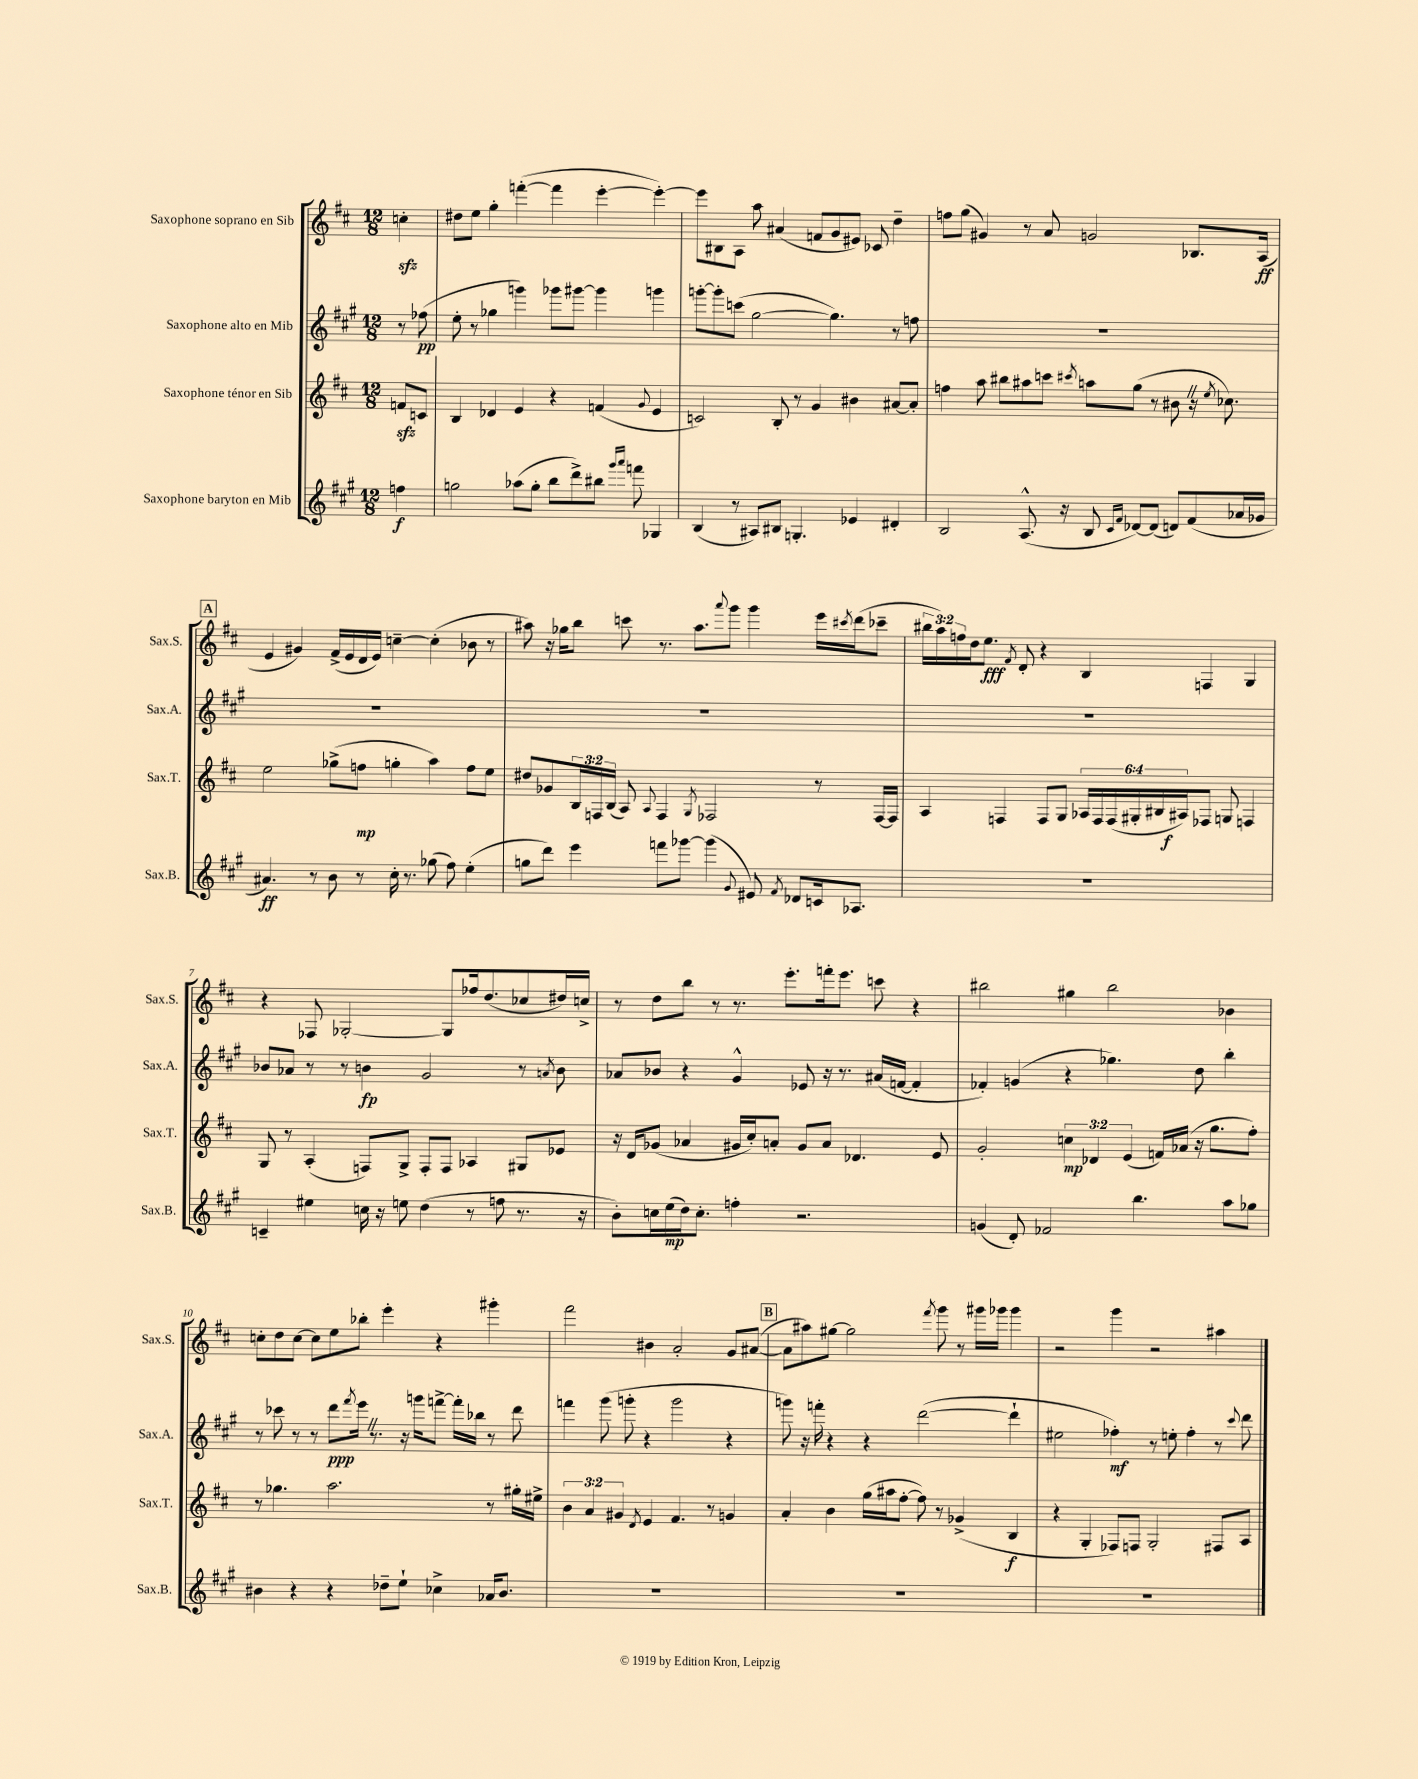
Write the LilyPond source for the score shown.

<<
\new StaffGroup <<
\new Staff = "s0" \with { instrumentName = "Saxophone soprano en Sib" shortInstrumentName = "Sax.S." } {
    \clef treble \key d \major \numericTimeSignature \time 12/8 \override Staff.TupletNumber.text = #tuplet-number::calc-fraction-text \partial 4
    c''4-.\sfz |
    dis''8 e''8 g''4-. f'''4~-.( f'''4 e'''4~-. e'''4~-.) |
    e'''8 bis8 a8 a''8 ais'4( f'8 g'8 eis'8) ces'8 d''4-- |
    f''8 g''8( gis'4) r8 a'8 g'2 bes8. a16\ff( |
    \mark \markup { \box "A" } e'4 gis'4) fis'16->( e'16 d'16 e'16) c''4~-- c''4-.( bes'8 r8 |
    ais''8) r16 ges''16 b''8 c'''8 r8. ais''8. \appoggiatura { a'''8 } g'''8 g'''4 e'''16 \acciaccatura { cis'''8 } d'''16( ces'''8-- |
    \tuplet 3/2 { bis''16 a''16) f''16 } d''16 e''8.\fff \acciaccatura { fis'8 } d'8-. r4 b4 f4 g4 |
    r4 fes8 ges2~-. ges8 fes''16 d''8.( ces''8 dis''16) c''16-> |
    r8 d''8 b''8 r8 r8. e'''8.-. f'''16-. e'''8. c'''8 r4 |
    bis''2 gis''4 bis''2 bes'4 |
    c''8-. d''8 c''8~ c''8 e''8 bes''8-. e'''4-. r4 gis'''4-. |
    fis'''2 bis'4 a'2-. g'8 ais'8~( |
    \mark \markup { \box "B" } ais'8 ais''8) gis''8~ gis''2 \acciaccatura { fis'''8 } g'''8 r8 gis'''16 ges'''16 ges'''4 |
    r2 g'''4 r2 ais''4 \bar "|." |
}
\new Staff = "s1" \with { instrumentName = "Saxophone alto en Mib" shortInstrumentName = "Sax.A." } {
    \clef treble \key a \major \numericTimeSignature \time 12/8 \partial 4
    r8 fes''8\pp( |
    e''8-. r8 ges''4 g'''4) ges'''8 gis'''8~ gis'''4 g'''4 |
    g'''8~-. g'''8-. c'''8( gis''2~ gis''4.) r8 f''8 |
    R1. |
    \mark \markup { \box "A" } R1. |
    R1. |
    R1. |
    bes'8 aes'8 r8 r8 b'4\fp gis'2 r8 \acciaccatura { a'8 } b'8 |
    aes'8 bes'8 r4 gis'4-^ ees'8 r16 r8. ais'16( f'16~ f'4-. |
    fes'4-.) g'4( r4 ges''4.) d''8 b''4-. |
    r8 ces'''8 r8 r8 d'''8\ppp \acciaccatura { fis'''8 } e'''16 \once \override BreathingSign.text = \markup { \musicglyph "scripts.caesura.straight" } \breathe r8. r16 g'''16 f'''8~-> f'''16-. bes''16 r8 d'''8 |
    f'''4 gis'''8( g'''8-. r4 g'''2 r4 |
    \mark \markup { \box "B" } g'''8) r16 f'''16-. r4 r4 d'''2~( d'''4-! |
    eis''2 fes''4-.\mf) r8 e''8-. fes''4-. r8 \appoggiatura { cis'''8 } d'''8 \bar "|." |
}
\new Staff = "s2" \with { instrumentName = "Saxophone ténor en Sib" shortInstrumentName = "Sax.T." } {
    \clef treble \key d \major \numericTimeSignature \time 12/8 \override Staff.TupletNumber.text = #tuplet-number::calc-fraction-text \partial 4
    f'8\sfz c'8 |
    b4 des'4 e'4 r4 f'4( \appoggiatura { g'8 } e'4 |
    c'2) b8-. r8 g'4 bis'4 ais'8~ ais'8-. |
    f''4 a''8 bis''8 ais''8 c'''8 \acciaccatura { cis'''8 } a''8 g''8( r8 bis'8 \once \override BreathingSign.text = \markup { \musicglyph "scripts.caesura.straight" } \breathe r16 \acciaccatura { e''8 } ces''8.) |
    \mark \markup { \box "A" } e''2 ges''8->( f''8\mp g''4-. a''4) f''8 e''8 |
    dis''8 ges'8 \tuplet 3/2 { b16 f16 b16( } a8) \appoggiatura { a8 } f4 \acciaccatura { g8 } fes2 r8 fes16~ fes16 |
    a4 f4 f8 g8 \tuplet 6/4 { aes16 f16 f16( gis16-. bis16 ais16\f) } fes8 g8 f4 |
    g8 r8 a4-.( f8) g8-> f8-. f8 aes4 gis8 ees'8 |
    r16 d'16 ges'8( aes'4 gis'16 cis''16-.) a'8-. gis'8 a'8 des'4. e'8 |
    g'2-. \tuplet 3/2 { c''4\mp des'4 e'4( } f'16) aes'16( r16 g''8. fis''8-.) |
    r8 ges''4. a''2. r8 gis''16-. eis''16-> |
    \tuplet 3/2 { b'4 a'4 gis'4 } \acciaccatura { d'8 } e'4 fis'4. r8 g'4 |
    \mark \markup { \box "B" } a'4-. b'4 g''16( ais''16 fis''8~-. fis''8) r8 ges'4->( b4\f |
    r4 g4-. fes8) f8 g2-. fis8 a8 \bar "|." |
}
\new Staff = "s3" \with { instrumentName = "Saxophone baryton en Mib" shortInstrumentName = "Sax.B." } {
    \clef treble \key a \major \numericTimeSignature \time 12/8 \partial 4
    f''4\f |
    g''2 aes''8( g''8-. b''8 d'''8->) bis''8 \grace { gis'''16 a'''16 } f'''8 ges4 |
    b4( r8 ais8) bis8 g4.-. ees'4 dis'4-. |
    b2 a8.-^( r16 b8 \grace { cis'16 fis'16 } des'8~) des'8( d'8) fis'8( aes'16 ges'16 |
    \mark \markup { \box "A" } ais'4.\ff) r8 b'8 r8 cis''16-. r8. ges''8( fis''8) e''4-.( |
    g''8 d'''8) e'''4 f'''8 ges'''8~ ges'''4( \appoggiatura { gis'8 } eis'8) \acciaccatura { fis'8 } des'8 c'16 aes8. |
    R1. |
    c'4-- eis''4 c''16 r16 e''8 d''4( r8 f''8 r8. r16 |
    b'8-.) c''16 e''16\mp( d''16) c''8.-. f''4-. r2. |
    g'4( d'8-.) fes'2 b''4. a''8 ges''8 |
    bis'4 r4 r4 des''8-- e''8-! ces''4-> aes'16 bis'8. |
    R1. |
    \mark \markup { \box "B" } R1. |
    R1. \bar "|." |
}
>>
>>
